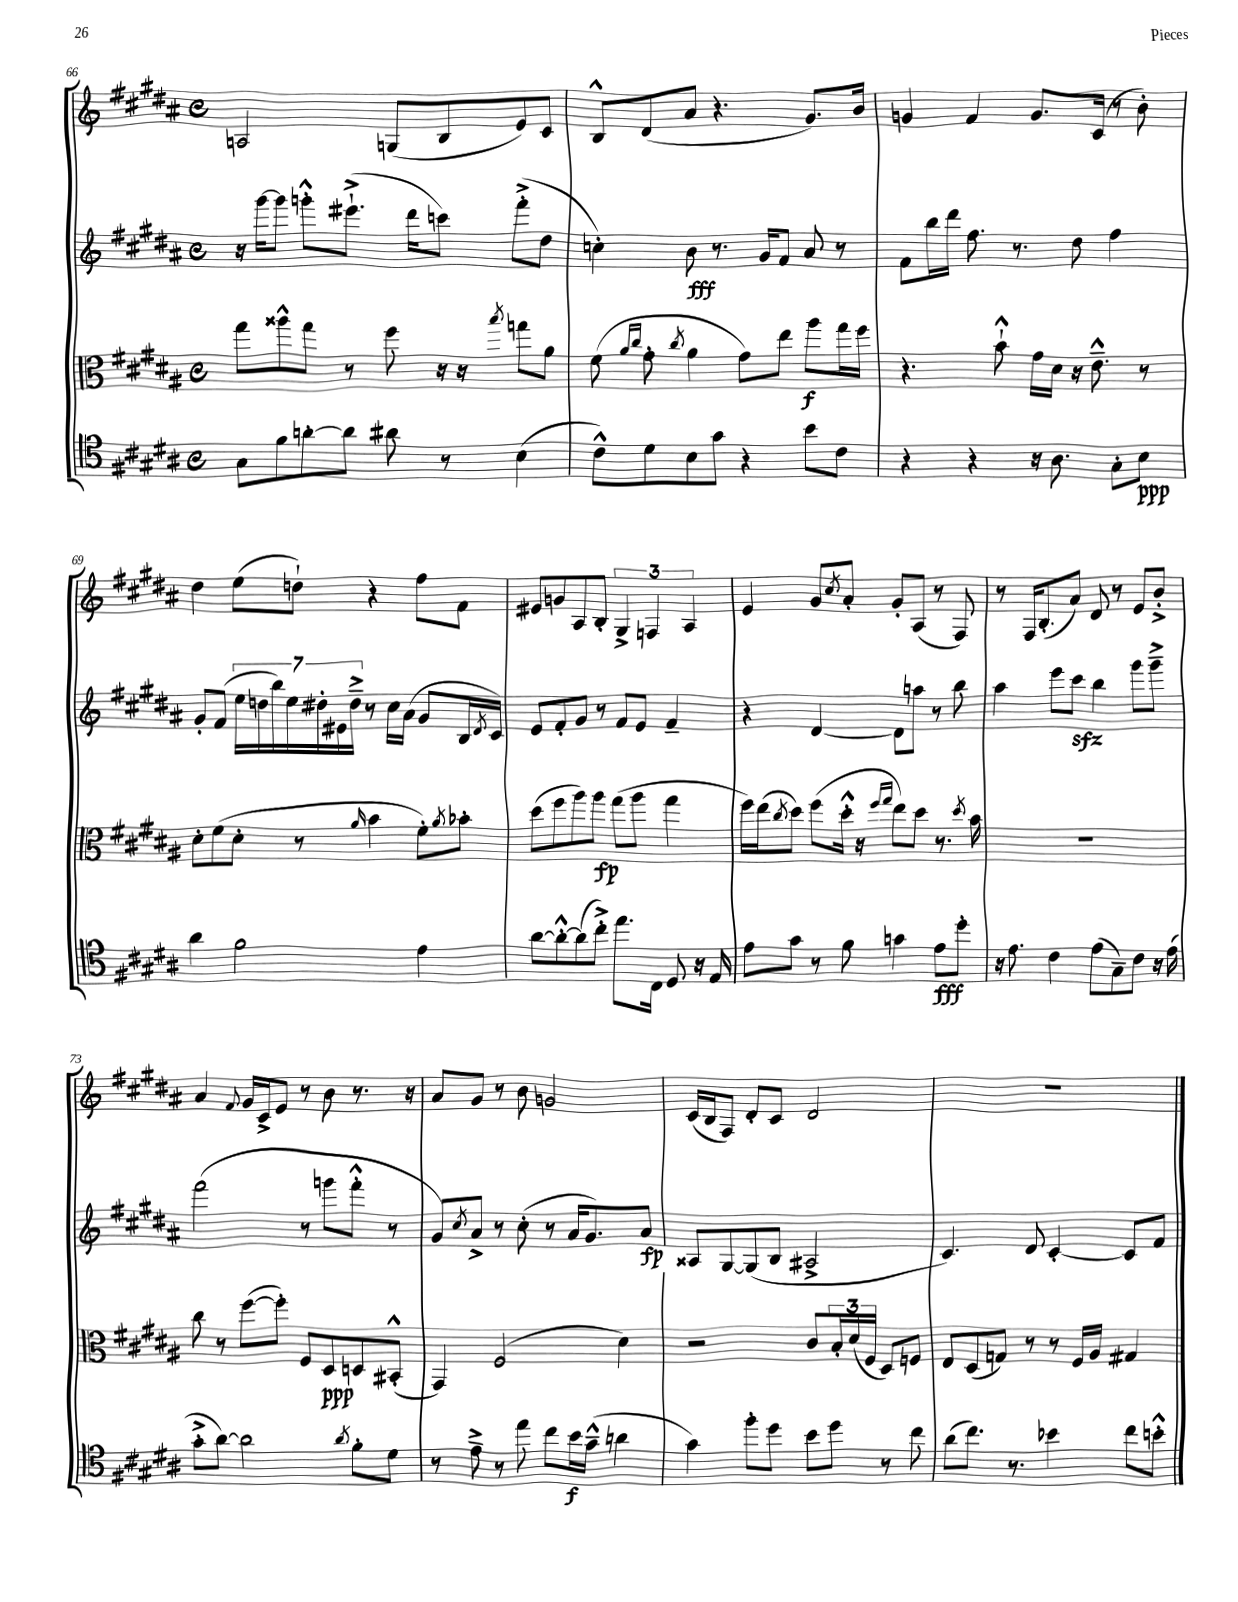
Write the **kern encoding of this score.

**kern	**dynam	**kern	**dynam	**kern	**dynam	**kern
*part4	*part4	*part3	*part3	*part2	*part2	*part1
*staff4	*staff4	*staff3	*staff3	*staff2	*staff2	*staff1
*clefC4	*	*clefC3	*	*clefG2	*	*clefG2
*k[f#c#g#d#a#]	*	*k[f#c#g#d#a#]	*	*k[f#c#g#d#a#]	*	*k[f#c#g#d#a#]
*M4/4	*	*M4/4	*	*M4/4	*	*M4/4
*met(c)	*	*met(c)	*	*met(c)	*	*met(c)
=66	=66	=66	=66	=66	=66	=66
8G#\L	.	8gg#\L	.	16r	.	2An/
.	.	.	.	[16ggg#\KL	.	.
8f#\	.	8aa##X^^\	.	8ggg#\J]	.	.
[8an'\	.	8gg#\J	.	8gggn'^^\L	.	.
8a\J]	.	8r	.	(8.eee#X`^\J	.	.
8a#X\	.	8ff#\	.	.	.	(8Gn/L
.	.	.	.	16ddd#\KL	.	.
8r	.	16r	.	8cccn\J)	.	8B/
.	.	16r	.	.	.	.
.	.	8qbb/	.	.	.	.
(4B\	.	8ggn\L	.	(8fff#'^\L	.	8e/)
.	.	8a#\J	.	8dd#\J	.	8c#/J
=67	=67	=67	=67	=67	=67	=67
8c#^^\L)	.	(8f#\	.	4ccn'\)	.	8B^^/L
.	.	16qqa#/LL	.	.	.	.
.	.	16qqcc#/JJ	.	.	.	.
8d#\	.	8g#'\	.	.	.	(8d#/
.	.	8qcc#/	.	.	.	.
8B\	.	4a#\	.	8b\	fff	8a#/J
8g#\J	.	.	.	8.r	.	4.r
4r	.	8g#\L)	.	.	.	.
.	.	.	.	16g#/KL	.	.
.	.	8ee\J	.	8f#/J	.	.
8b\L	.	8aa#\L	f	8a#/	.	8.g#/L)
8c#\J	.	16gg#\L	.	8r	.	.
.	.	16ff#\JJ	.	.	.	16b/Jk
=68	=68	=68	=68	=68	=68	=68
4r	.	4.r	.	8f#\L	.	4gn/
.	.	.	.	16bb\L	.	.
.	.	.	.	16ddd#\JJ	.	.
4r	.	.	.	8.ff#\	.	4f#/
.	.	8b`^^\	.	.	.	.
.	.	.	.	8.r	.	.
16r	.	16g#\LL	.	.	.	8.g/L
8.A#\	.	16d#\JJ	.	.	.	.
.	.	16r	.	8dd#\	.	.
.	.	8.e~^^\	.	.	.	(16c#/Jk
8G#'\L	.	.	.	4ff#\	.	8r
8B\J	ppp	8r	.	.	.	8b'\)
!!LO:LB:g=z
=69	=69	=69	=69	=69	=69	=69
4a#\	.	8d#'\L	.	8g#'/L	.	4dd#\
.	.	(8f#\	.	(8f#/J	.	.
2f#\	.	8d#'\J	.	28ee\LL	.	(8ee\L
.	.	.	.	28ddn\	.	.
.	.	.	.	28bb\)	.	.
.	.	.	.	28ee\	.	.
.	.	8r	.	.	.	8ddn`\J)
.	.	.	.	28dd#X'\	.	.
.	.	.	.	28e#X\	.	.
.	.	.	.	28dd#~^\JJ	.	.
.	.	16qqa#/	.	.	.	.
.	.	4b\	.	8r	.	4r
.	.	.	.	16cc#\LL	.	.
.	.	.	.	(16a#\JJ	.	.
4e\	.	8f#'\L)	.	8g#/L	.	8ff#\L
.	.	8qa#/	.	.	.	.
.	.	8b-X'\J	.	16B/L	.	8f#\J
.	.	.	.	8qd#/	.	.
.	.	.	.	16c#/JJ)	.	.
=70	=70	=70	=70	=70	=70	=70
[8a#\L	.	(8dd#\L	.	8e/L	.	8e#X/L
8a#'^^\_	.	8ff#\	.	8f#'/	.	8gn/
(8a#\]	.	8aa#\)	.	8g#/J	.	8A#/
8cc#'^\J)	.	8aa#\J	fp	8r	.	8B'/J
8.ee\L	.	(8gg#\L	.	8f#/L	.	6G#^/
.	.	8aa#\J	.	8e/J	.	.
.	.	.	.	.	.	6Fn/
16C#\Jk	.	.	.	.	.	.
8D#/	.	4gg#\	.	4f#~/	.	.
.	.	.	.	.	.	6A#/
16r	.	.	.	.	.	.
16E/	.	.	.	.	.	.
=71	=71	=71	=71	=71	=71	=71
8e\L	.	16ff#\LL)	.	4r	.	4e/
.	.	(16ee\J	.	.	.	.
.	.	8qcc#/	.	.	.	.
8g#\J	.	8dd#\J)	.	.	.	.
8r	.	(8ff#\L	.	[4d#/	.	8g#/L
.	.	.	.	.	.	8qcc#/
8f#\	.	16dd#'^^\Jk	.	.	.	8a#'/J
.	.	16r	.	.	.	.
.	.	16qqff#/LL	.	.	.	.
.	.	16qqgg#/JJ	.	.	.	.
4gn\	.	8ee\L)	.	8d#\L]	.	8g#'/L
.	.	8dd#\J	.	8aan\J	.	(8A#/J
8e\L	fff	8.r	.	8r	.	8r
8dd#'\J	.	.	.	8bb\	.	8F#/)
.	.	8qdd#/	.	.	.	.
.	.	16b\	.	.	.	.
=72	=72	=72	=72	=72	=72	=72
16r	.	1r	.	4aa#\	.	8r
8.e\	.	.	.	.	.	.
.	.	.	.	.	.	16F#/KL
.	.	.	.	.	.	(8.B'/
4c#\	.	.	.	8eee\L	.	.
.	.	.	.	8ccc#zz\J	.	8a#/J)
(8e\L	.	.	.	4bb\	.	8d#/
8G#~\)	.	.	.	.	.	8r
8c#\J	.	.	.	8ggg#\L	.	8e/L
16r	.	.	.	8ggg#~^\J	.	8b'^/J
(16e\	.	.	.	.	.	.
!!LO:LB:g=z
=73	=73	=73	=73	=73	=73	=73
8g#'^\L	.	8cc#\	.	(2fff#\	.	4a#/
[8a#\J)	.	8r	.	.	.	.
.	.	.	.	.	.	8qqf#/
2a#\]	.	([8ff#\L	.	.	.	16g#/LL
.	.	.	.	.	.	16c#^/J
.	.	8ff#'\J])	.	.	.	8e/J
.	.	8F#/L	.	8r	.	8r
.	.	8D#/	ppp	8gggn\L	.	8b\
8qa#/	.	.	.	.	.	.
8f#'\L	.	8Dn/	.	8fff#'^^\J	.	8.r
8d#\J	.	(8BB#X'^^/J	.	8r	.	.
.	.	.	.	.	.	16r
=74	=74	=74	=74	=74	=74	=74
8r	.	4GG#/)	.	8g#/L)	.	8a#/L
.	.	.	.	8qcc#/	.	.
8e~^\	.	.	.	8a#^/J	.	8g#/J
8r	.	(2F#/	.	8r	.	8r
8ee\	.	.	.	(8cc#'\	.	8b\
8cc#\L	.	.	.	8r	.	2gn/
16b\L	f	.	.	16a#/KL	.	.
(16g#~^^\JJ	.	.	.	8.g#/)	.	.
4an\	.	4d#\)	.	.	.	.
.	.	.	.	8a#/J	fp	.
=75	=75	=75	=75	=75	=75	=75
4g#\)	.	2r	.	8A##X/L	.	(16c#/LL
.	.	.	.	.	.	16B/J
.	.	.	.	[8G#/	.	8F#/J)
8ff#'\L	.	.	.	(8G#/]	.	8d#'/L
8dd#\J	.	.	.	8B/J	.	8c#/J
8b\L	.	8c#/L	.	2A#X^/	.	2d#/
8dd#\J	.	24B'/L	.	.	.	.
.	.	(24d#/	.	.	.	.
.	.	24F#/JJ	.	.	.	.
8r	.	8D#/L)	.	.	.	.
8cc#\	.	8Fn/J	.	.	.	.
=76	=76	=76	=76	=76	=76	=76
(8a#\L	.	8E/L	.	4.c#/)	.	1r
8.cc#\J)	.	(8D#/	.	.	.	.
.	.	8Gn/J)	.	.	.	.
8.r	.	.	.	.	.	.
.	.	8r	.	8d#/	.	.
4b-X\	.	8r	.	[4c#'/	.	.
.	.	16F#/LL	.	.	.	.
.	.	16A#/JJ	.	.	.	.
8cc#\L	.	4G#X/	.	8c#/L]	.	.
8bn'^^\J	.	.	.	8f#/J	.	.
==	==	==	==	==	==	==
*-	*-	*-	*-	*-	*-	*-
